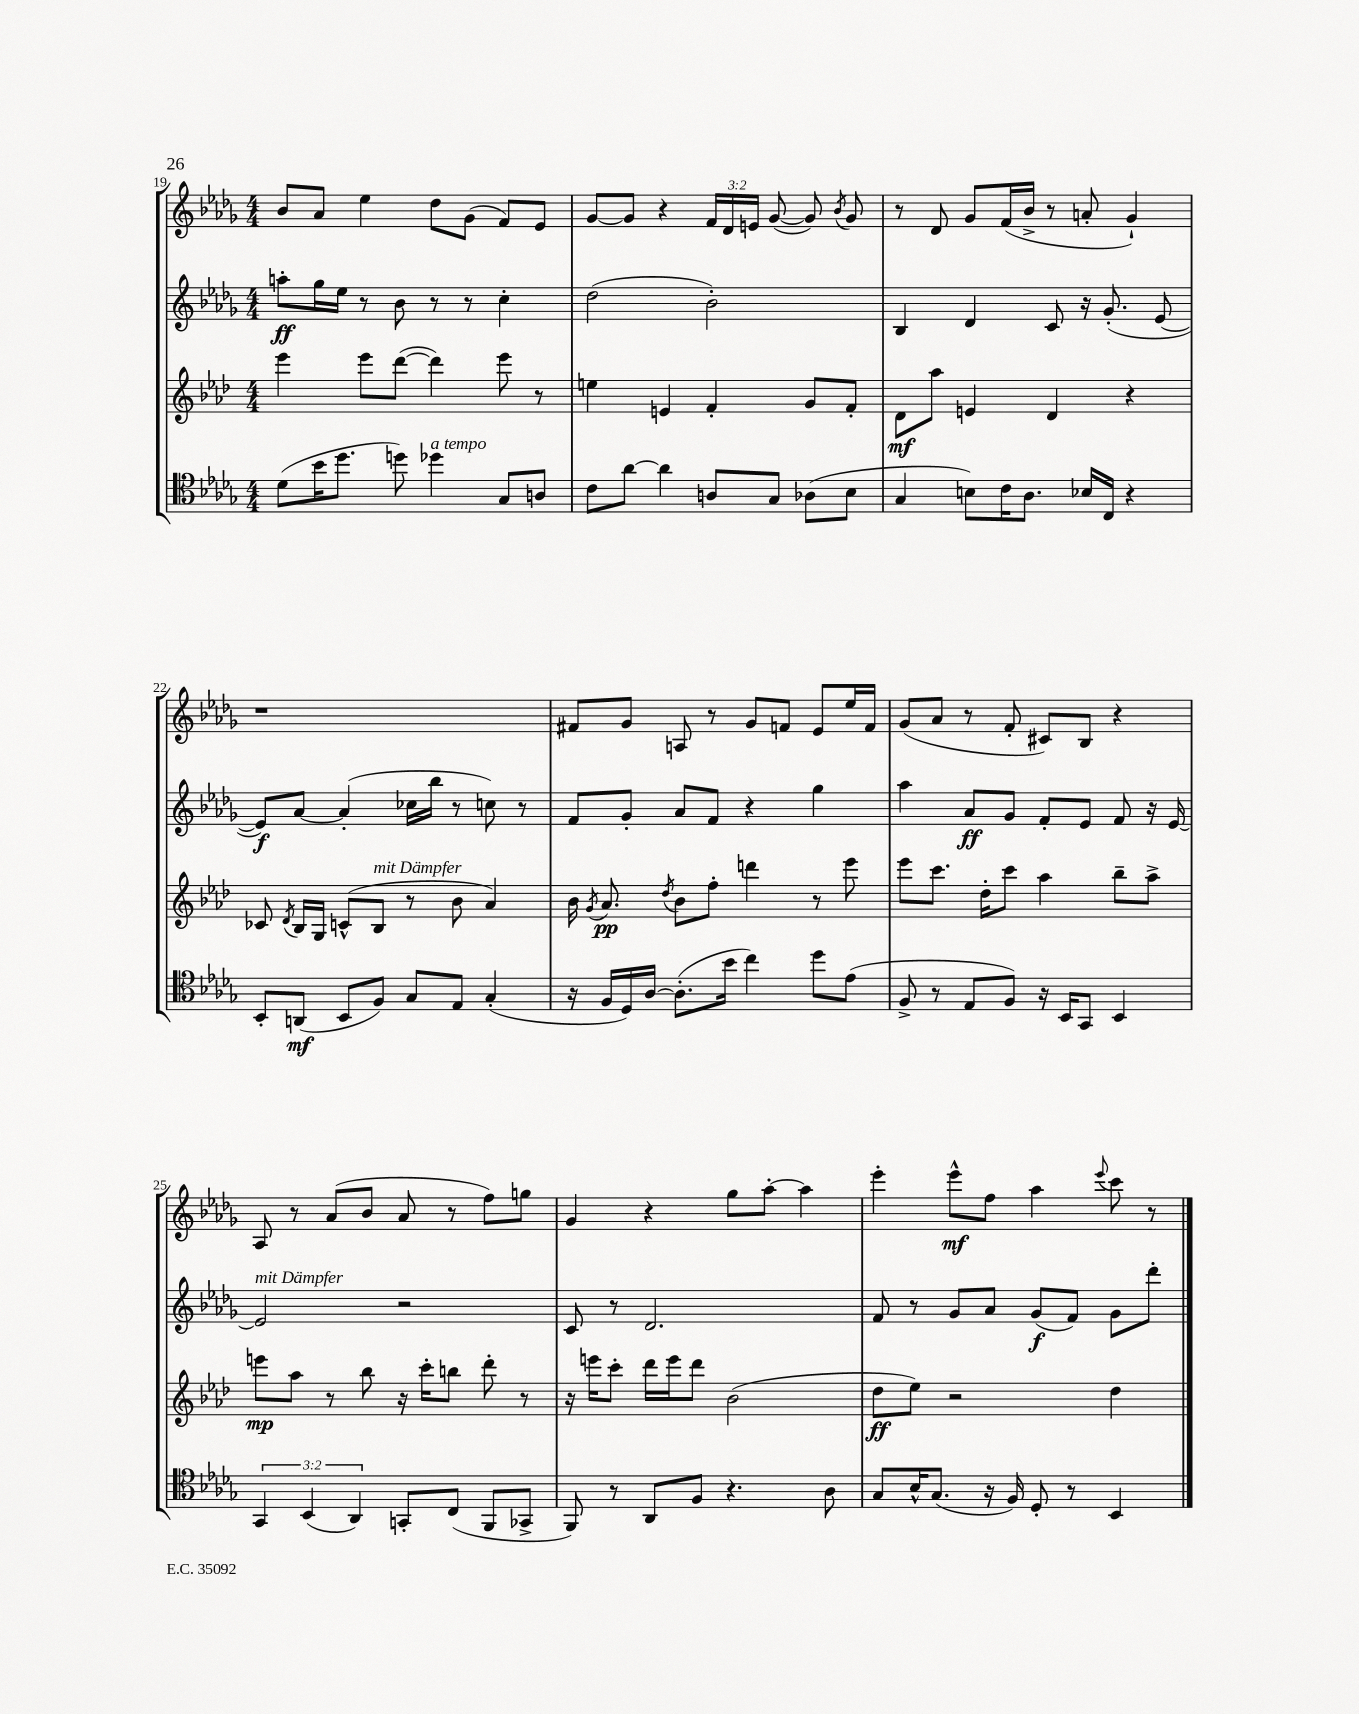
<<
\new StaffGroup <<
\new Staff = "s0" {
    \clef treble \key des \major \numericTimeSignature \time 4/4 \override Staff.TupletNumber.text = #tuplet-number::calc-fraction-text
    \autoBeamOff bes'8[ aes'8] ees''4 des''8[ ges'8]( f'8[) ees'8] |
    ges'8[~ ges'8] r4 \tuplet 3/2 { f'16[ des'16 e'16] } ges'8~( ges'8) \acciaccatura { bes'8 } ges'8 |
    r8 des'8 ges'8[ f'16( bes'16]-> r8 a'8-. ges'4-!) |
    r1 |
    fis'8[ ges'8] a8 r8 ges'8[ f'8] ees'8[ ees''16 f'16] |
    ges'8[( aes'8] r8 f'8-. cis'8[) bes8] r4 |
    aes8 r8 aes'8[( bes'8] aes'8 r8 f''8[) g''8] |
    ges'4 r4 ges''8[ aes''8]~-. aes''4 |
    ees'''4-. ees'''8[-^\mf f''8] aes''4 \appoggiatura { ees'''8 } c'''8 r8 \bar "|." |
}
\new Staff = "s1" {
    \clef treble \key des \major \numericTimeSignature \time 4/4
    \autoBeamOff a''8[-.\ff ges''16 ees''16] r8 bes'8 r8 r8 c''4-. |
    des''2( bes'2-.) |
    bes4 des'4 c'8 r16 ges'8.-.( ees'8~ |
    ees'8[\f) aes'8]~ aes'4-.( ces''16[ bes''16] r8 c''8) r8 |
    f'8[ ges'8]-. aes'8[ f'8] r4 ges''4 |
    aes''4 aes'8[\ff ges'8] f'8[-. ees'8] f'8 r16 ees'16~ |
    ees'2^\markup { \italic "mit Dämpfer" } r2 |
    c'8 r8 des'2. |
    f'8 r8 ges'8[ aes'8] ges'8[\f( f'8]) ges'8[ des'''8]-. \bar "|." |
}
\new Staff = "s2" {
    \clef treble \key aes \major \numericTimeSignature \time 4/4
    \autoBeamOff ees'''4 ees'''8[ des'''8]~( des'''4) ees'''8 r8 |
    e''4 e'4 f'4-. g'8[ f'8]-. |
    des'8[\mf aes''8] e'4 des'4 r4 |
    ces'8 \acciaccatura { des'8 } bes16[ g16] c'8[-^( bes8]^\markup { \italic "mit Dämpfer" } r8 bes'8 aes'4) |
    bes'16 \acciaccatura { g'8 } aes'8.\pp \acciaccatura { des''8 } bes'8[ f''8]-. d'''4 r8 ees'''8 |
    ees'''8[ c'''8.] des''16[-. c'''8] aes''4 bes''8[-- aes''8]-> |
    e'''8[\mp aes''8] r8 bes''8 r16 c'''16[-. b''8] des'''8-. r8 |
    r16 e'''16[ c'''8]-. des'''16[ e'''16 des'''8] bes'2( |
    des''8[\ff ees''8]) r2 des''4 \bar "|." |
}
\new Staff = "s3" {
    \clef tenor \key des \major \numericTimeSignature \time 4/4 \override Staff.TupletNumber.text = #tuplet-number::calc-fraction-text
    \autoBeamOff des'8[( bes'16 des''8.] d''8) des''4^\markup { \italic "a tempo" } ges8[ a8] |
    c'8[ aes'8]~ aes'4 a8[ ges8] aes8[( bes8] |
    ges4 b8[) c'16 aes8.] bes16[ c16] r4 |
    bes,8[-. a,8]\mf( bes,8[ f8]) ges8[ ees8] ges4-.( |
    r16 f16[ des16) aes16]~ aes8.[-.( bes'16] c''4) des''8[ ees'8]( |
    f8-> r8 ees8[ f8]) r16 bes,16[ ges,8] bes,4 |
    \tuplet 3/2 { ges,4 bes,4( aes,4) } g,8[-. c8]( f,8[ ges,8]-> |
    f,8) r8 aes,8[ f8] r4. aes8 |
    ges8[ bes16-^ ges8.]( r16 f16) des8-. r8 bes,4 \bar "|." |
}
>>
>>
\layout { \context { \Score currentBarNumber = #19 } }
